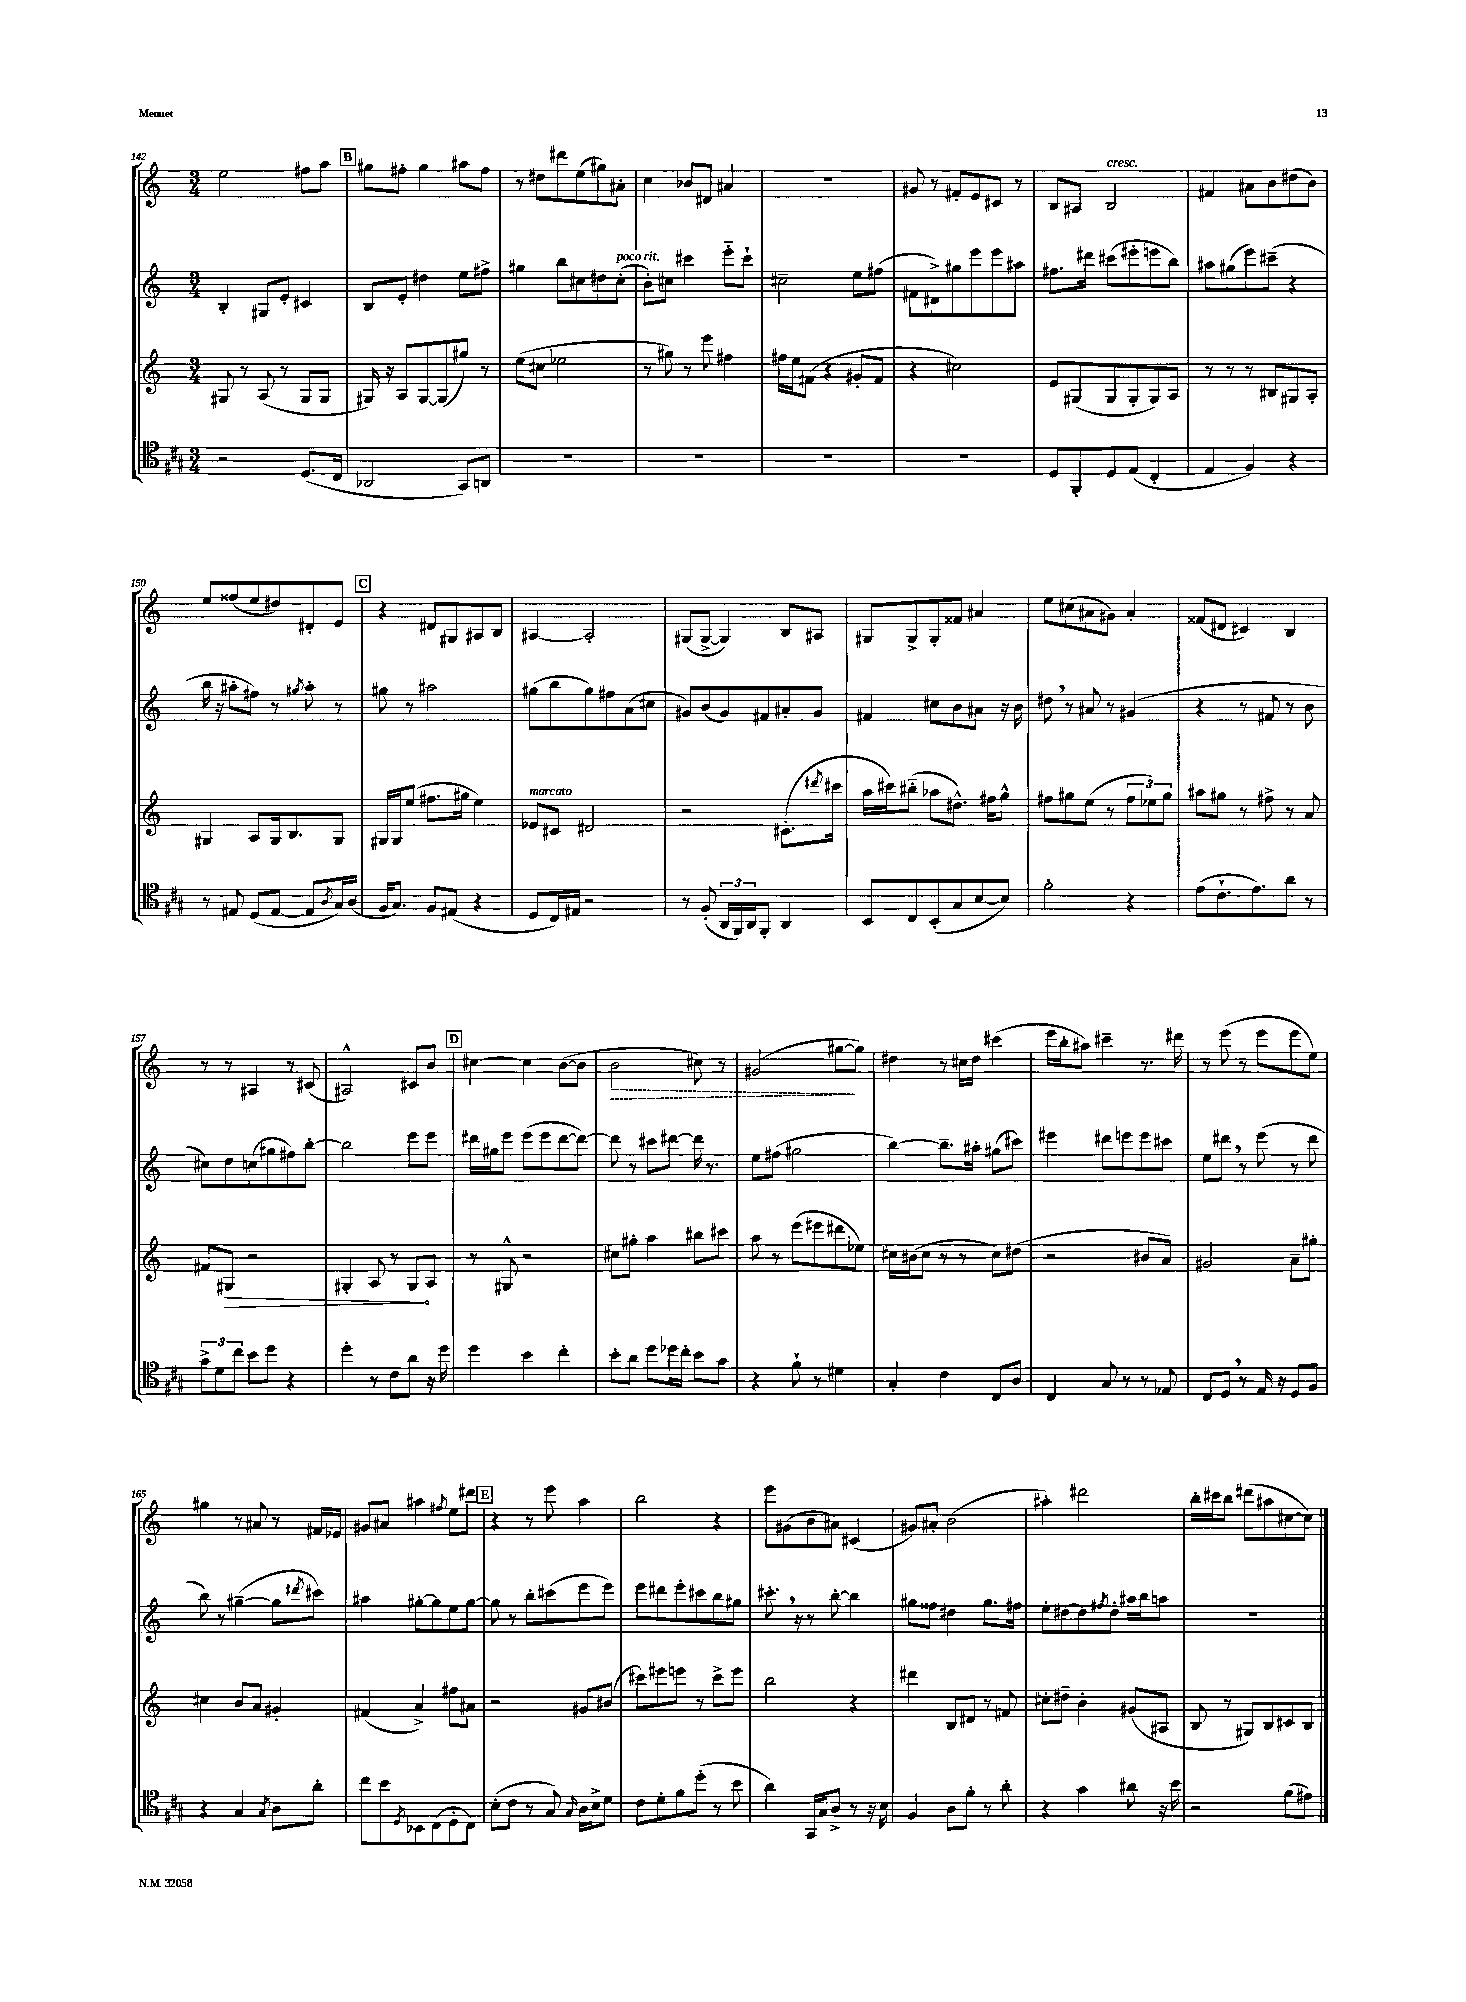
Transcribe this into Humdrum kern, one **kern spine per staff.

**kern	**kern	**dynam	**kern	**kern	**dynam
*part4	*part3	*part3	*part2	*part1	*part1
*staff4	*staff3	*staff3	*staff2	*staff1	*staff1
*clefC4	*clefG2	*	*clefG2	*clefG2	*
*k[f#c#g#]	*k[]	*	*k[]	*k[]	*
*M3/4	*M3/4	*	*M3/4	*M3/4	*
=142	=142	=142	=142	=142	=142
2r	8G#X/	.	4B'/	2ee\	.
.	8r	.	.	.	.
.	(8A/	.	8G#X/L	.	.
.	8r	.	8e'/J	.	.
(8.D/L	8G#/L	.	4c#X/	8ff#X\L	.
.	8G#/J	.	.	8aa\J	.
16C#/Jk	.	.	.	.	.
!!LO:REH:place=s1:t=B
=143	=143	=143	=143	=143	=143
2AA-X/	16G#X/)	.	8B/L	8gg#X\L	.
.	16r	.	.	.	.
.	8A/L	.	8e'/J	8ff#X'\J	.
.	[8G#/	.	4dd#X\	4gg#\	.
.	(8G#/]	.	.	.	.
8GG#/L)	8gg#X/J)	.	8ee\L	8aa#X\L	.
8AAn/J	8r	.	8ff#X^\J	8ff#\J	.
=144	=144	=144	=144	=144	=144
2.r	(8ee\L	.	4gg#X\	8r	.
.	8cc#X\J	.	.	8dd#X\L	.
.	2ee-X\	.	8bb\L	8ddd#X\	.
.	.	.	8cc#X\	(8ee\	.
.	.	.	8dd#X\	8gg#X\)	.
!	!	!	!LO:TX:a:i:t=poco rit.	!	!
.	.	.	(8cc#'\J	8a#X'\J	.
=145	=145	=145	=145	=145	=145
2.r	8r	.	8b'\L)	4cc\	.
.	8gg#X\)	.	8cc#X\J	.	.
.	8r	.	4ccc#X\	8b-X/L	.
.	8eee\	.	.	8d#X/J	.
.	4ff#X\	.	8eee\L	4a#X/	.
.	.	.	8ccc#`\J	.	.
=146	=146	=146	=146	=146	=146
2.r	16ff#X\LL	.	2cc#X~\	2.r	.
.	16ee\J	.	.	.	.
.	(8f#X\J	.	.	.	.
.	4r	.	.	.	.
.	8g#X'/L	.	8ee\L	.	.
.	8f#/J	.	(8ff#X\J	.	.
=147	=147	=147	=147	=147	=147
2.r	4r	.	8f#X\L	8g#X/	.
.	.	.	8d#X^\)	8r	.
.	2cc#X\)	.	8gg#X\	8f#X'/L	.
.	.	.	8eee\	8e/	.
.	.	.	8eee\	8c#X/J	.
.	.	.	8aa#X\J	8r	.
=148	=148	=148	=148	=148	=148
8D/L	8e/L	.	8.ff#X\L	8B/L	.
8FF#'/	(8G#X/	.	.	8A#X/J	.
.	.	.	16ddd#X\Jk	.	.
!	!	!	!	!LO:TX:a:i:t=cresc.	!
8D/	8G#/	.	(8ccc#X\L	2B/	.
(8E/J	8G#'/	.	8eee#X'\	.	.
4C#'/	8G#/)	.	8eeen\	.	.
.	8A/J	.	8bb\J)	.	.
=149	=149	=149	=149	=149	=149
4E/	8r	.	8aa#X\L	4f#X/	.
.	8r	.	(8gg#X\	.	.
4F#/)	8r	.	8eee\)	8a#X\L	.
.	8B#X/L	.	(8ccc#X~\J	8b\	.
4r	8G#X/	.	4r	(8dd#X\	.
.	8A'/J	.	.	8b\J)	.
!!LO:LB:g=z
=150	=150	=150	=150	=150	=150
8r	4G#X/	.	16bb\	8ee/L	.
.	.	.	16r	.	.
8E#X/	.	.	8aa#X'\L	(8ff##X/	.
(8D/L	8A/L	.	8ff#X\J)	8ee/	.
[8E#/J	16G#/k	.	8r	8dd#X/)	.
.	8.B/	.	.	.	.
.	.	.	8qgg#X/	.	.
8E#/L]	.	.	8aa#'\	8d#X'/	.
8qA/	.	.	.	.	.
16G#/L)	8G#/J	.	8r	8e/J	.
(16A/JJ	.	.	.	.	.
!!LO:REH:place=s1:t=C
=151	=151	=151	=151	=151	=151
16F#/KL	16G#X/LL	.	8gg#X\	4r	.
8.G#/J)	16G#/J	.	.	.	.
.	(8ee/J	.	8r	.	.
8F#/L	8.ff#X\L	.	2aa#X\	8d#X/L	.
(8E#X/J	.	.	.	8G#X/	.
.	16gg#X\Jk	.	.	.	.
4r	4ee\)	.	.	8A#X/	.
.	.	.	.	8B/J	.
=152	=152	=152	=152	=152	=152
!	!LO:TX:a:i:t=marcato	!	!	!	!
8D/L	8e-X/L	.	(8gg#X\L	[4A#X/	.
16C#/L)	8c#X/J	.	8bb\	.	.
16E#X/JJ	.	.	.	.	.
2r	2d#X/	.	8gg#\)	2A#'/]	.
.	.	.	8ff#X\	.	.
.	.	.	(8a\	.	.
.	.	.	8cc#X\J	.	.
=153	=153	=153	=153	=153	=153
8r	2r	.	8g#X/L)	(8G#X/L	.
(8F#'/	.	.	(8b/	[8G#^/J	.
24AA/LL	.	.	8g#/)	4G#/])	.
24FF#/)	.	.	.	.	.
24AA/J	.	.	.	.	.
8FF#'/J	.	.	8f#X/	.	.
4AA/	(8.c#X'\L	.	8a#X'/	8B/L	.
.	.	.	8g#/J	8A#X/J	.
.	8qddd#X/	.	.	.	.
.	16ccc#X\Jk	.	.	.	.
=154	=154	=154	=154	=154	=154
8BB/L	16aa\LL	.	4f#X/	8G#X/L	.
.	16ccc#X\J)	.	.	.	.
8C#/	(8bb#X\J	.	.	8G#^/	.
(8BB'/	8aa-X\L	.	8cc#X\L	8G#'/	.
8G#/	8.dd#X^^\J)	.	8b\	8f##X/J	.
[8B/	.	.	8a#X\J	4a#X/	.
.	16ff#X\KL	.	.	.	.
8B/J])	8gg^^\J	.	16r	.	.
.	.	.	16b\	.	.
=155	=155	=155	=155	=155	=155
2f#'\	8ff#X\L	.	8dd#X,\	8ee\L	.
.	8gg#X\	.	8r	(8cc#X\	.
.	(8ee\J	.	8a#X/	8a#X\	.
.	8r	.	8r	8g#X\J)	.
4r	12ff#\L	.	(4g#X/	4a#'/	.
.	12ee-X\)	.	.	.	.
.	12gg#\J	.	.	.	.
=156	=156	=156	=156	=156	=156
(8e\L	8aa#X\L	.	4r	(8f##X/L	.
8.c#`\	8gg#X\J	.	.	8d#X/J	.
.	8r	.	8r	4c#X/)	.
8.e\)	.	.	.	.	.
.	8ff#X^\	.	8f#X/	.	.
8a\J	8r	.	8r	4B/	.
8r	8a/	.	8b\	.	.
!!LO:LB:g=z
=157	=157	=157	=157	=157	=157
12g#^\L	8f#X/L	.	8cc#X\L)	8r	.
12d\	.	.	.	.	.
!	!	!LO:HP:b	!	!	!
.	8G#X/J	>	8dd\	8r	.
12cc#\J	.	.	.	.	.
8b\L	2r	.	(8ccn\	4A#X/	.
8dd\J	.	.	8gg#X\	.	.
4r	.	.	8ff#X\)	8r	.
.	.	.	[8bb'\J	(8c#X/	.
=158	=158	=158	=158	=158	=158
4dd'\	4G#X'/	.	2bb\]	2A#X^^/)	.
8r	8A/	.	.	.	.
8c#\L	8r	.	.	.	.
8a\J	8G#/L	.	8eee\L	8c#X/L	.
16r	8A/J	]	8eee\J	8b/J	.
16dd\	.	.	.	.	.
!!LO:REH:place=s1:t=D
=159	=159	=159	=159	=159	=159
4dd\	8r	.	16ddd#X\LL	[4cc#X\	.
.	.	.	16gg#X\J	.	.
.	8G#X^^/	.	8eee\J	.	.
4b\	2r	.	(8eee\L	4cc#\]	.
.	.	.	8eee\	.	.
4cc#'\	.	.	[8ddd#\	([8b\L	.
.	.	.	8ddd#\J_)	8b\J]	.
=160	=160	=160	=160	=160	=160
!	!	!	!	!	!LO:HP:b
8b'\L	8cc#X\L	.	8ddd#\]	2b\	>
8a\J	8gg#X'\J	.	8r	.	.
8dd\L	4aa\	.	8ccc#X\L	.	.
16dd-X\L	.	.	[8ddd#X\J	.	.
16cc#'\JJ	.	.	.	.	.
8b\L	8bb#X\L	.	16ddd#\]	8cc#X\)	.
.	.	.	8.r	.	.
8g#\J	8ccc#X\J	.	.	8r	.
=161	=161	=161	=161	=161	=161
4r	8aa\	.	8ee\L	(2g#X/	.
.	8r	.	(8ff#X\J	.	.
8f#`\	(8eee\L	.	2gg#X\	.	.
8r	8eee#X\	.	.	.	.
4d#X\	8ddd#X\	.	.	[8gg#X\L	.
.	8ee-X\J)	.	.	8gg#\J])	]
=162	=162	=162	=162	=162	=162
4G#'/	16cc#X\LL	.	[4bb\)	4dd#X\	.
.	(16b#X\J	.	.	.	.
.	8cc#\J	.	.	.	.
4c#\	8r	.	8.bb~\L]	8r	.
.	8r	.	.	16cc#X\LL	.
.	.	.	16aa#X'\Jk	16dd#\JJ	.
8C#/L	8cc#\L)	.	(8gg#X\L	(4ccc#X\	.
8A/J	(8dd#X\J	.	8ccc#X\J)	.	.
=163	=163	=163	=163	=163	=163
4C#/	2r	.	4eee#X\	16eee\LL	.
.	.	.	.	16bb'\J	.
.	.	.	.	8aa#X\J)	.
8G#/	.	.	8ddd#X\L	4ccc#X~\	.
8r	.	.	8eeen\	.	.
8r	8b#X/L	.	8eee\	8.r	.
8E-X/	8a/J)	.	8ccc#X\J	.	.
.	.	.	.	16ddd#X\	.
=164	=164	=164	=164	=164	=164
8C#/L	2g#X/	.	8ee\L	8r	.
8D,/J	.	.	8ddd#X,\J	(8eee\	.
8r	.	.	8r	8r	.
16E/	.	.	(8eee\	8eee\L	.
16r	.	.	.	.	.
8D/L	8a~\L	.	8r	8eee\	.
8F#/J	8gg#X'\J	.	8ddd#\	8ee\J)	.
!!LO:LB:g=z
=165	=165	=165	=165	=165	=165
4r	4cc#X\	.	8bb\)	4gg#X\	.
.	.	.	8r	.	.
4G#/	8b/L	.	([4gg#X~\	8r	.
.	8a/J	.	.	8a#X/	.
8qG#/	.	.	.	.	.
8A\L	4g#X'/	.	8gg#\L]	8r	.
.	.	.	8qddd#X/	.	.
8a'\J	.	.	8ccc#X\J)	16f#X/LL	.
.	.	.	.	16e-X/JJ	.
=166	=166	=166	=166	=166	=166
8cc#\L	(4f#X/	.	4aa#X\	8g#X/L	.
8b\	.	.	.	8a#X/J	.
8qD/	.	.	.	.	.
8BB-X\	4a^/)	.	[8gg#X'\L	4aa#X\	.
(8C#\	.	.	8gg#\]	.	.
.	.	.	.	8qff#X/	.
8D'\	8ff#X\L	.	8ee\	8ee\L	.
8C#\J)	8a#X\J	.	[8gg#\J	8ddd#X\J	.
!!LO:REH:place=s1:t=E
=167	=167	=167	=167	=167	=167
(8B'\L	2r	.	8gg#\]	4r	.
8c#\J	.	.	8r	.	.
8r	.	.	8bb'\L	8r	.
8G#/)	.	.	(8ccc#X\	8eee\	.
16qqG#/	.	.	.	.	.
16A\LL	8g#X/L	.	8eee\	4aa\	.
16B^\J	.	.	.	.	.
8d\J	(8b#X/J	.	8eee\J)	.	.
=168	=168	=168	=168	=168	=168
8c#\L	8ccc#X\L)	.	8eee\L	2bb\	.
8d'\	8eee#X\	.	8ddd#X\	.	.
8f#\	8eeen\J	.	8eee'\	.	.
(8dd'\J	8r	.	8ccc#X\	.	.
8r	8ccc#^\L	.	8bb\	4r	.
8b\	8eee\J	.	8gg#X\J	.	.
=169	=169	=169	=169	=169	=169
4a\)	2bb\	.	8.ccc#X',\	8eee\L	.
.	.	.	.	(8g#X\	.
.	.	.	16r	.	.
16GG#/LL	.	.	8r	8b\	.
16G#/J	.	.	.	.	.
8A^/J	.	.	[8bb'\	8a#X\J)	.
8r	4r	.	4bb\]	(4c#X/	.
16r	.	.	.	.	.
16B\	.	.	.	.	.
=170	=170	=170	=170	=170	=170
4F#/	4ddd#X\	.	8gg#X\L	8g#X/L)	.
.	.	.	8ff##X\J	8a#X'/J	.
8A\L	8B/L	.	4dd#X\	(2b\	.
8f#'\J	8d#X/J	.	.	.	.
8r	8r	.	8.gg#\L	.	.
8a'\	8f#X/	.	.	.	.
.	.	.	16ff#X\Jk	.	.
=171	=171	=171	=171	=171	=171
4r	8cc#X'\L	.	8ee'\L	4aa#X'\)	.
.	8dd#X~\J	.	[8dd#X\	.	.
4g#\	4b'\	.	8dd#\]	2ddd#X\	.
.	.	.	8qff#X/	.	.
.	.	.	8dd#'\J	.	.
8a#X\	(8g#X/L	.	16aa#X\LL	.	.
.	.	.	16bb\J	.	.
16r	8A#X/J	.	8aan\J	.	.
16b\	.	.	.	.	.
=172	=172	=172	=172	=172	=172
2r	8B/	.	2.r	16bb'\LL	.
.	.	.	.	16ccc#X\J	.
.	8r	.	.	8bb\J	.
.	8G#X/L)	.	.	(8ddd#X\L	.
.	8B/	.	.	8aa#X\	.
(8f#\L	8c#X/	.	.	[8cc#X\	.
8e#X\J)	8B/J	.	.	8cc#\J])	.
==	==	==	==	==	==
*-	*-	*-	*-	*-	*-
